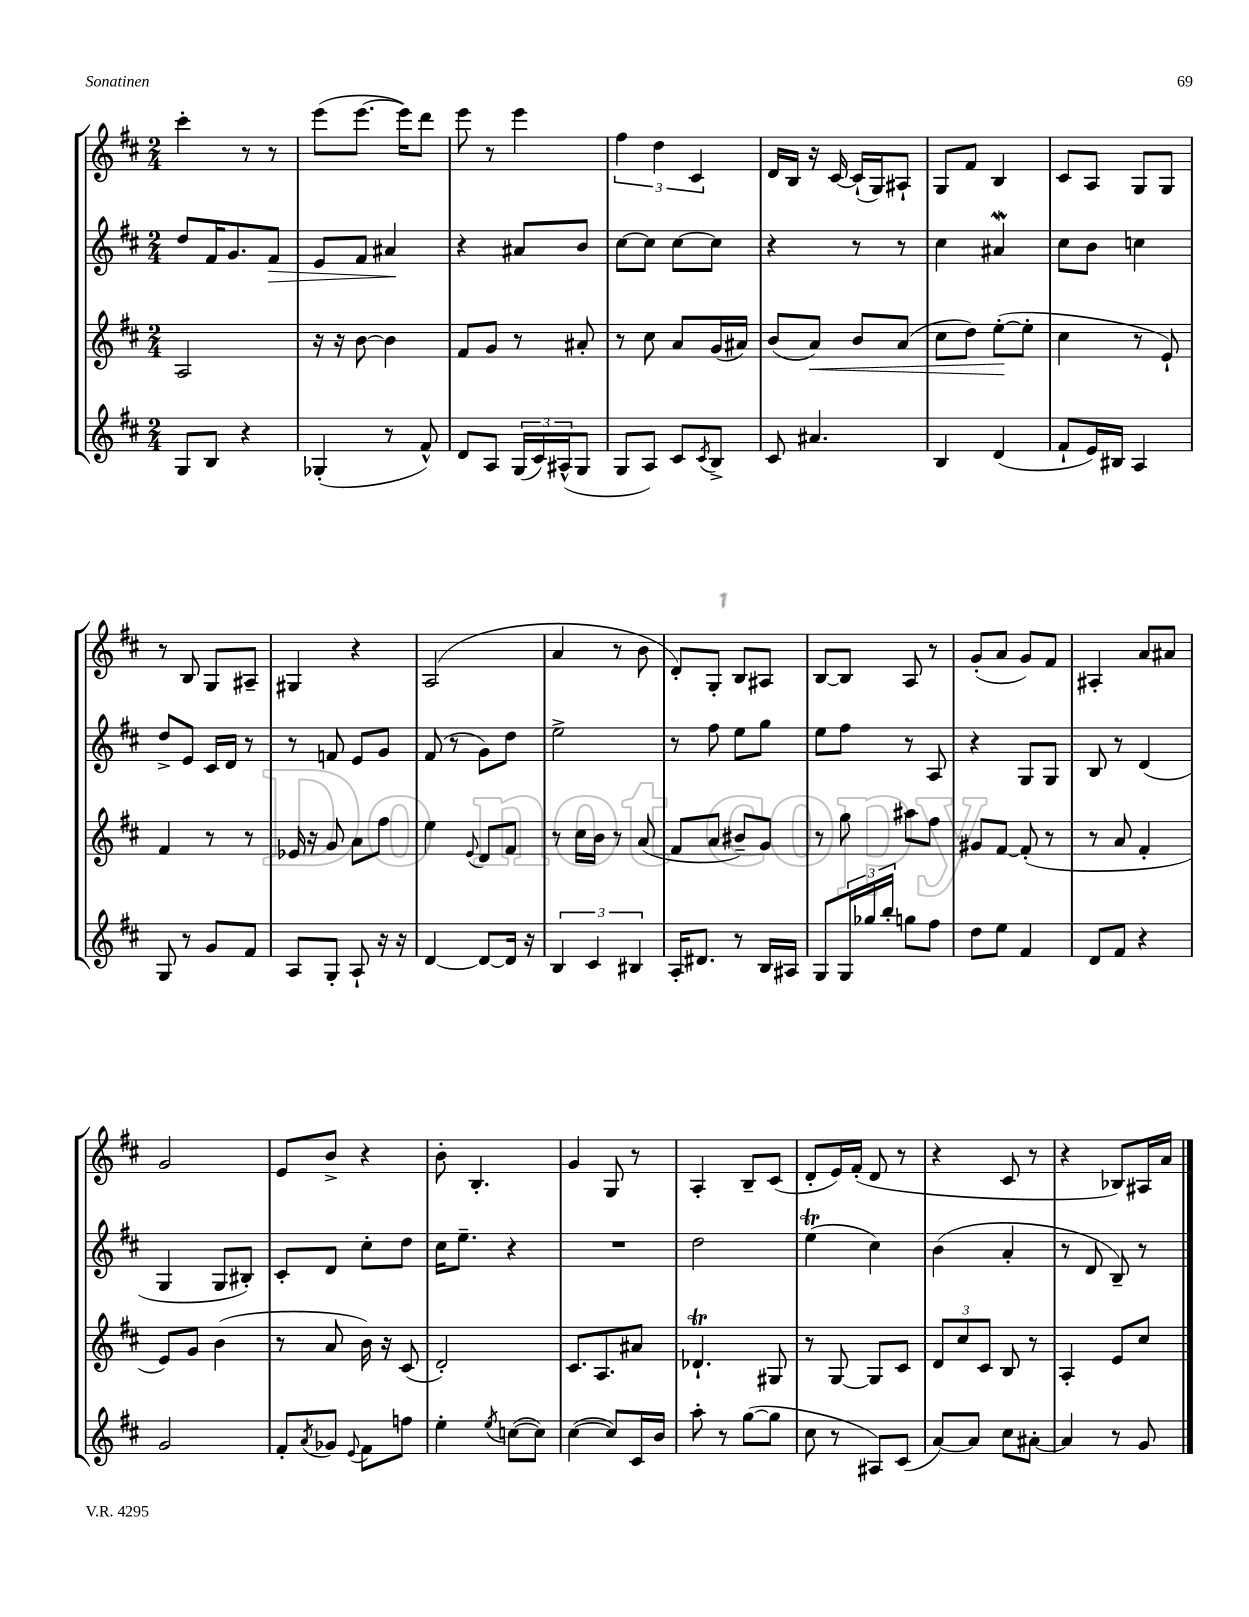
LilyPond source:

<<
\new StaffGroup <<
\new Staff = "s0" {
    \clef treble \key d \major \numericTimeSignature \time 2/4
    cis'''4-. r8 r8 |
    e'''8( e'''8.~ e'''16) d'''8 |
    e'''8 r8 e'''4 |
    \tuplet 3/2 { fis''4 d''4 cis'4 } |
    d'16 b16 r16 cis'16~ cis'16-!( g16) ais8-! |
    g8 fis'8 b4 |
    cis'8 a8 g8 g8 |
    r8 b8 g8 ais8-- |
    gis4 r4 |
    a2( |
    a'4 r8 b'8 |
    d'8-.) g8-. b8 ais8 |
    b8~ b8 a8 r8 |
    g'8-.( a'8 g'8) fis'8 |
    ais4-. a'8 ais'8 |
    g'2 |
    e'8 b'8-> r4 |
    b'8-. b4.-. |
    g'4 g8 r8 |
    a4-. b8-- cis'8( |
    d'8-. e'16) fis'16-.( d'8 r8 |
    r4 cis'8 r8 |
    r4 bes8) ais16 a'16 \bar "|." |
}
\new Staff = "s1" {
    \clef treble \key d \major \numericTimeSignature \time 2/4
    d''8 fis'16 g'8. fis'8\> |
    e'8 fis'8 ais'4\! |
    r4 ais'8 b'8 |
    cis''8~ cis''8 cis''8~ cis''8 |
    r4 r8 r8 |
    cis''4 ais'4\mordent |
    cis''8 b'8 c''4 |
    d''8-> e'8 cis'16 d'16 r8 |
    r8 f'8 e'8 g'8 |
    fis'8( r8 g'8) d''8 |
    e''2-> |
    r8 fis''8 e''8 g''8 |
    e''8 fis''8 r8 a8 |
    r4 g8 g8 |
    b8 r8 d'4( |
    g4 g8 bis8-.) |
    cis'8-. d'8 cis''8-. d''8 |
    cis''16 e''8.-- r4 |
    R2 |
    d''2 |
    e''4\trill( cis''4) |
    b'4( a'4-. |
    r8 d'8 b8--) r8 \bar "|." |
}
\new Staff = "s2" {
    \clef treble \key d \major \numericTimeSignature \time 2/4
    a2 |
    r16 r16 b'8~ b'4 |
    fis'8 g'8 r8 ais'8-. |
    r8 cis''8 a'8 g'16( ais'16) |
    b'8( a'8\<) b'8 a'8( |
    cis''8 d''8) e''8~-.\!( e''8-. |
    cis''4 r8 e'8-!) |
    fis'4 r8 r8 |
    ees'16 r16 g'8 a'8 fis''8 |
    e''4 \appoggiatura { e'8 } d'8 fis'8 |
    r8 cis''16 b'16 r8 a'8( |
    fis'8 a'8 bis'8--) g'8 |
    r8 g''8 ais''8 fis''8 |
    gis'8 fis'8~ fis'8-.( r8 |
    r8 a'8 fis'4-. |
    e'8) g'8 b'4( |
    r8 a'8 b'16) r16 cis'8( |
    d'2-.) |
    cis'8. a8. ais'8 |
    des'4.-!\trill gis8 |
    r8 g8~ g8 cis'8 |
    \tuplet 3/2 { d'8 cis''8 cis'8 } b8 r8 |
    a4-. e'8 cis''8 \bar "|." |
}
\new Staff = "s3" {
    \clef treble \key d \major \numericTimeSignature \time 2/4
    g8 b8 r4 |
    ges4-.( r8 fis'8-^) |
    d'8 a8 \tuplet 3/2 { g16( cis'16) ais16-^( } g8 |
    g8 a8) cis'8 \acciaccatura { cis'8 } b8-> |
    cis'8 ais'4. |
    b4 d'4( |
    fis'8-! e'16) bis16 a4 |
    g8 r8 g'8 fis'8 |
    a8 g8-. a8-! r16 r16 |
    d'4~ d'8~ d'16 r16 |
    \tuplet 3/2 { b4 cis'4 bis4 } |
    a16-. dis'8. r8 b16 ais16 |
    g8 \tuplet 3/2 { g16 ges''16 b''16-. } g''8 fis''8 |
    d''8 e''8 fis'4 |
    d'8 fis'8 r4 |
    g'2 |
    fis'8-. \acciaccatura { a'8 } ges'8 \appoggiatura { e'8 } fis'8 f''8 |
    e''4-. \acciaccatura { e''8 } c''8~( c''8) |
    cis''4~( cis''8) cis'16 b'16 |
    a''8-. r8 g''8~( g''8 |
    cis''8 r8 ais8) cis'8( |
    a'8~) a'8 cis''8 ais'8~-. |
    ais'4 r8 g'8 \bar "|." |
}
>>
>>
\layout { \context { \Score \remove "Bar_number_engraver" } }
